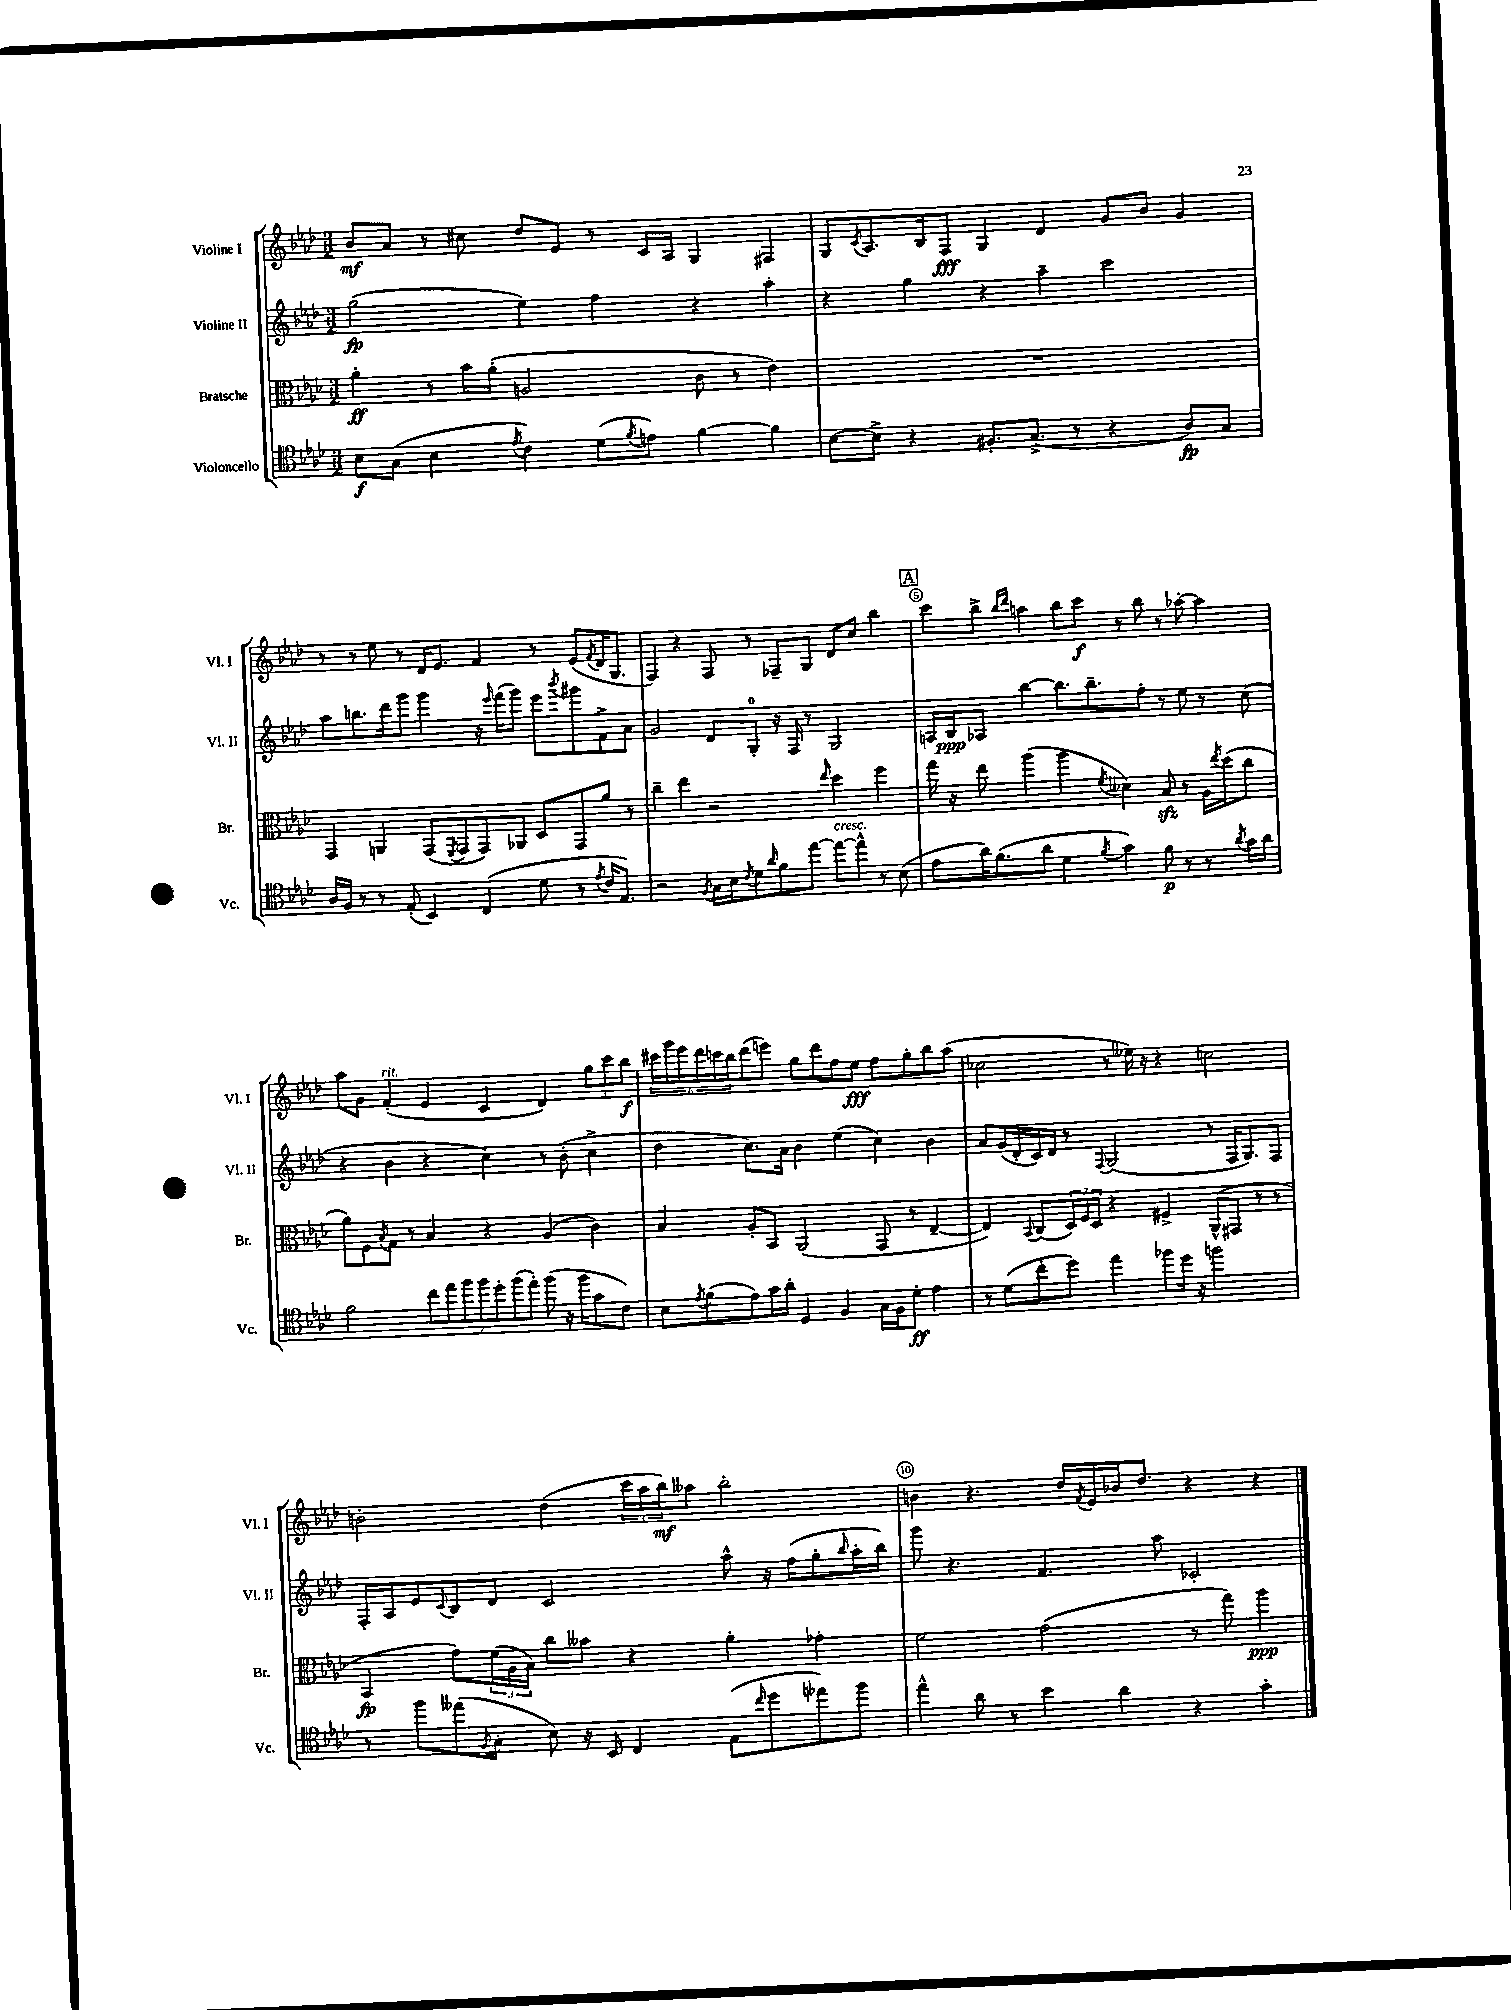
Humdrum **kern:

**kern	**kern	**kern	**kern
*staff4	*staff3	*staff2	*staff1
*clefC4	*clefC3	*clefG2	*clefG2
*k[b-e-a-d-]	*k[b-e-a-d-]	*k[b-e-a-d-]	*k[b-e-a-d-]
*M3/2	*M3/2	*M3/2	*M3/2
8B-	4a-'	(2gg	8b-
(8G	.	.	8a-
4B-	8r	.	8r
.	16b-	.	8cc#
.	(16a-'	.	.
8qe-	.	.	.
4c)	2A	4ee-)	8dd-
.	.	.	8e-
(8d-	.	4ff	8r
8qf	.	.	.
8e)	.	.	16c
.	.	.	16A-
[4f	8c	4r	4G
.	8r	.	.
4f]	4e-)	4aa-'	4F#
=	=	=	=
[8B-	1.r	4r	8G
.	.	.	8qc
8B-^]	.	.	8.A-
4r	.	4gg	.
.	.	.	16B-
.	.	.	8F
8.F#'	.	4r	4G
(8.G^	.	.	.
.	.	4aa-~	4d-
8r	.	.	.
4r	.	2ccc	8g
.	.	.	8b-
8A-)	.	.	4g
8G	.	.	.
=	=	=	=
16A-	4GG	8aa-	8r
16F	.	.	.
8r	.	8.bb	8r
8r	4AA	.	8ee-
.	.	16ddd-	.
(8E-'	.	8ggg	8r
4BB-)	(8GG	4ggg	16d-
.	.	.	8.e-
.	8qFF	.	.
.	8GG	.	.
(4C	8GG)	16r	4f
.	.	16qqeee-	.
.	.	(16fff	.
.	8AA-	8ggg)	.
8d-	8D-	8eee-	8r
.	.	8qbbb-	.
8r	8GG	8ggg#	(8e-
8qe-	.	.	8qf
16c	8a-	8f^	16d-
8.E-)	.	.	8.G
.	8r	8a-	.
=	=	=	=
2r	4cc~	2g	4F)
.	4ee-	.	4r
8qF	.	.	.
16G	2r	8d-	8F
16B-	.	.	.
8qc	.	.	.
8d-	.	8G'	8r
16qqa-	.	.	.
8f	.	16r	8F-~
.	.	16F	.
[8ee-	.	8r	8G
.	16qqee-	.	.
8ee-_	4dd-	2G	8d-
8ee-^^]	.	.	8cc
8r	4ff	.	4bb-
(8B-	.	.	.
=	=	=	=
8e-	16gg	16A	8ccc
.	16r	16B-	.
16a-)	8ee-	8A-	8bb-^
(8.f	.	.	.
.	.	.	16qqbb-
.	.	.	16qqddd-
.	(4aa-	[4bb-	4aa
8a-	.	.	.
4d-	4aa-	8.bb-]	8bb-
.	.	.	8ccc
.	.	8.bb-~	.
8qf	8qf	.	.
4g)	4d--)	.	8r
.	.	8ff'	8bb-
8f	8B-	8r	8r
8r	8r	8ee-	[8aa-'
8r	16A-	8r	4aa-]
.	8qee-	.	.
.	(16dd-	.	.
8qa-	.	.	.
16g	8cc	(8cc	.
16a-	.	.	.
=	=	=	=
2f	8a-)	4r	8aa-
.	8F	.	8g
.	8qB-	.	.
.	8G	4b-	(4f'
.	8r	.	.
14cc	4B-	4r	4e-
14ee-	.	.	.
14ff	.	.	.
14ff	.	.	.
.	4r	4cc)	4c
14dd-'	.	.	.
(14ff	.	.	.
14ee-')	.	.	.
(8ff	(4A-	8r	4d-)
16r	.	(8b-'	.
16ff	.	.	.
8g	4c)	4cc^	12gg
.	.	.	12ccc
8c)	.	.	.
.	.	.	12bb-
=	=	=	=
8B-	4B-	4dd-	24ccc#
.	.	.	24ggg
.	.	.	24eee-
8qe-	.	.	.
(8f	.	.	24ddd-
.	.	.	24ccc
.	.	.	24bb-
8e-)	8A-'	8.cc)	(8ddd-
16g	8BB-	.	8eee)
16a-'	.	16a-	.
4D-	(2AA-	4b-	8gg
.	.	.	8ddd-
4F	.	(4ee-	8ff
.	.	.	8ee-
16G	8GG	4cc)	8ff
16F	.	.	.
8d-'	8r	.	8gg'
4e-	[4E-~	4b-	8bb-
.	.	.	(8aa-
=	=	=	=
8r	4E-])	8a-	2cc-
(8d-	.	(16g	.
.	.	16d-'	.
.	8qqBB-	.	.
8cc'	(8C	16c)	.
.	.	16d-	.
8dd-)	24D-)	8r	.
.	24F	.	.
.	24D-	.	.
.	.	8qqF	.
4ee-	4r	(2G	8r
.	.	.	16ee--)
.	.	.	16r
8ff-	4F#^	.	4r
16dd-	.	.	.
16r	.	.	.
2ff	(8AA-^^	8r	2cc
.	8GG#	16F	.
.	.	8.G)	.
.	8r	.	.
.	8r	8F	.
=	=	=	=
8r	4BB-	16F'	2b'
.	.	16A-	.
8ff	.	8e-	.
.	.	8qqc	.
(8ee--	8g)	8B-	.
8qF	.	.	.
8G'	(24f	8d-	.
.	24A-	.	.
.	24B-)	.	.
8B-)	8cc	2c	(4dd-
16r	8b--	.	.
16BB-	.	.	.
4C	4r	.	24ccc
.	.	.	24aa-
.	.	.	24bb-)
.	.	.	8aa--
(8E-	4a-'	8aa-^^	2bb-'
16qqcc	.	.	.
8dd-	.	16r	.
.	.	(16ff	.
8ee-)	4g-'	8gg'	.
.	.	16qqbb-	.
8ff	.	16aa-'	.
.	.	16bb-)	.
=	=	=	=
4ee-^^	2f	8ggg	4b
.	.	4.r	.
8a-	.	.	4.r
8r	.	.	.
4b-	(2g	4.f	.
.	.	.	16dd-
.	.	.	8qf
.	.	.	16e-
4a-	.	.	16b-
.	.	.	8.dd-
.	.	8aa-	.
4r	8r	2c-'	4r
.	8gg)	.	.
4g'	4aa-	.	4r
==	==	==	==
*-	*-	*-	*-
